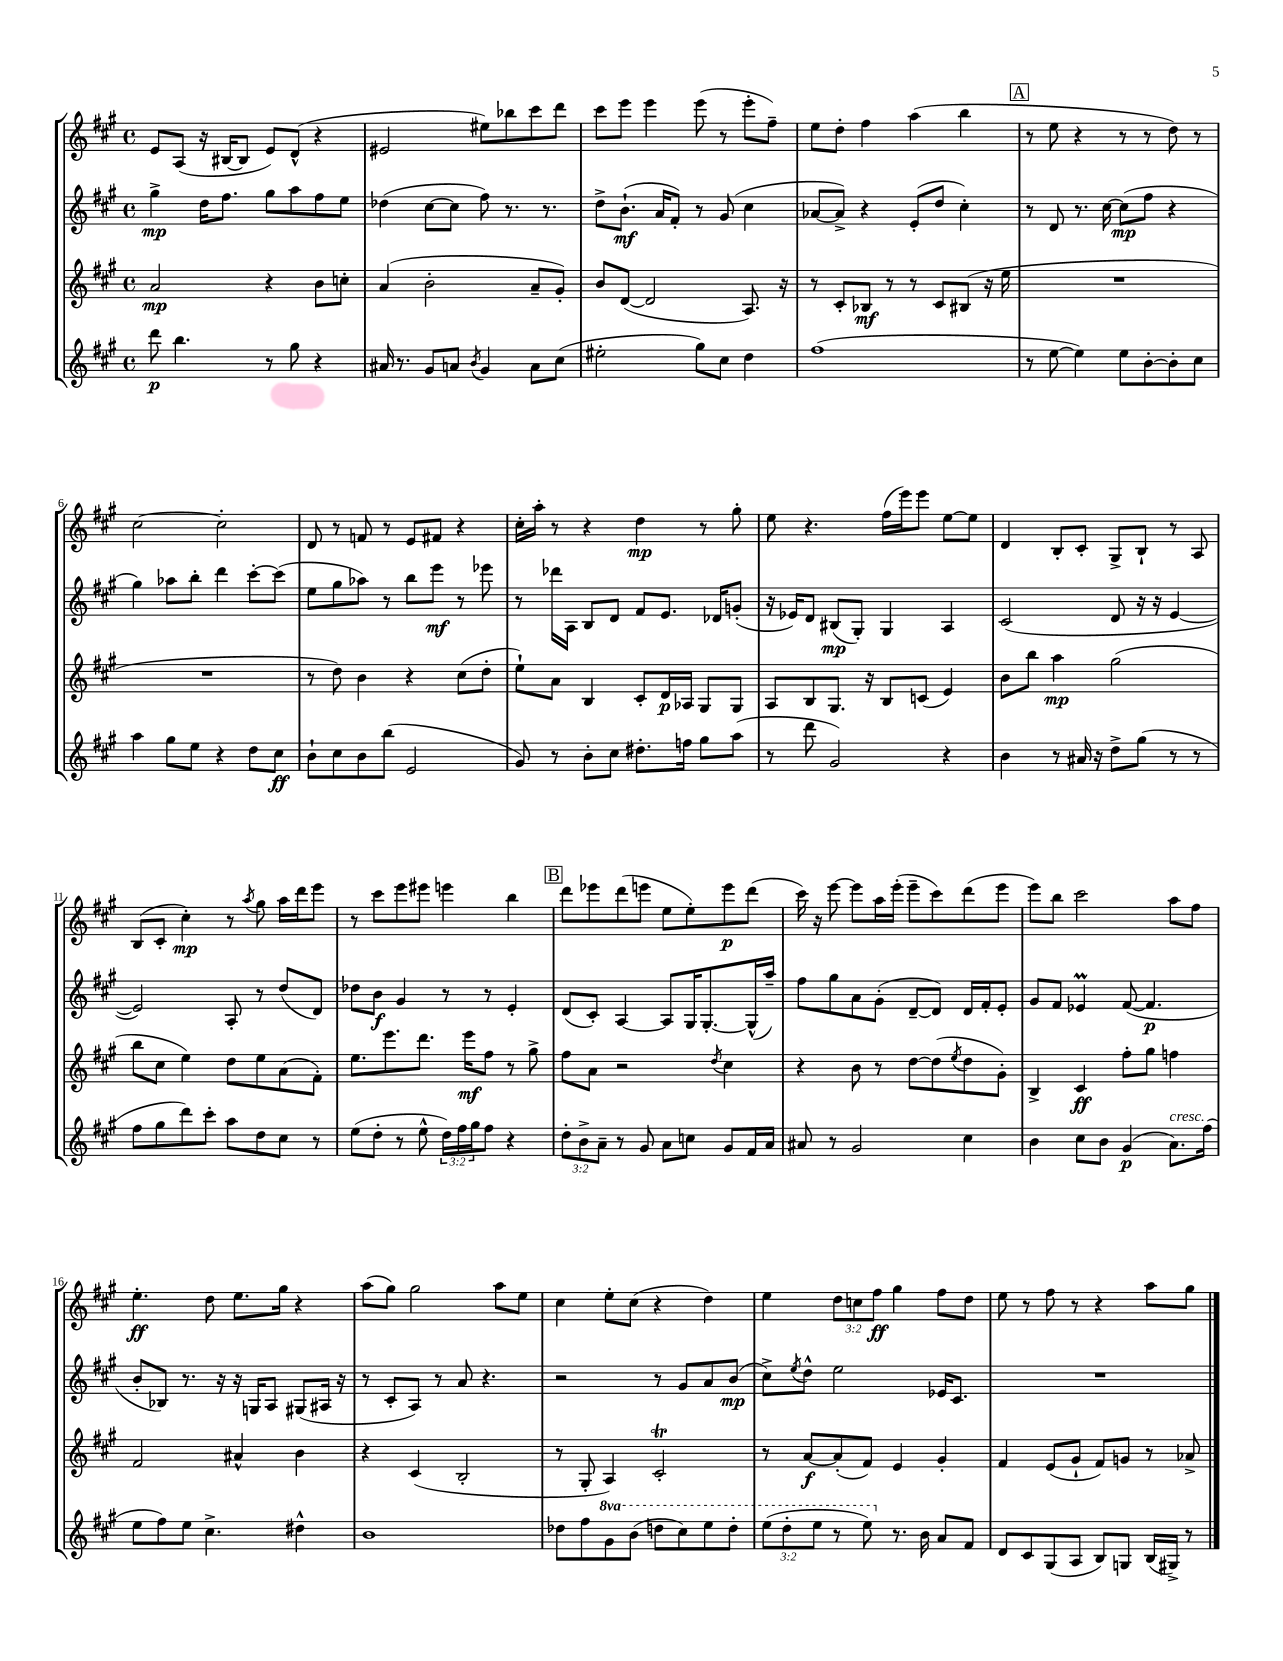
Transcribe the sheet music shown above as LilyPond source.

<<
\new StaffGroup <<
\new Staff = "s0" {
    \clef treble \key a \major \defaultTimeSignature \time 4/4 \override Staff.TupletNumber.text = #tuplet-number::calc-fraction-text
    e'8 a8( r16 bis16~ bis8 e'8) d'8-^( r4 |
    eis'2 eis''8) bes''8 cis'''8 d'''8 |
    cis'''8 e'''8 e'''4 e'''8( r8 e'''8-. fis''8--) |
    e''8 d''8-. fis''4 a''4( b''4 |
    \mark \markup { \box "A" } r8 e''8 r4 r8 r8 d''8) r8 |
    cis''2~ cis''2-. |
    d'8 r8 f'8 r8 e'8 fis'8 r4 |
    cis''16-. a''16-. r8 r4 d''4\mp r8 gis''8-. |
    e''8 r4. fis''16( e'''16) e'''8 e''8~ e''8 |
    d'4 b8-. cis'8-. gis8-> b8-! r8 a8 |
    b8( cis'8-. cis''4-.\mp) r8 \acciaccatura { a''8 } gis''8 a''16 d'''16 e'''8 |
    r8 cis'''8 e'''8 eis'''8 e'''4 b''4 |
    \mark \markup { \box "B" } d'''8 ees'''8 d'''8( e'''8 e''8 e''8-.) e'''8\p d'''8( |
    cis'''16) r16 e'''8~ e'''8 a''16 e'''16-.( e'''8-- cis'''8) d'''8( e'''8 |
    e'''8) b''8 cis'''2 a''8 fis''8 |
    e''4.-.\ff d''8 e''8. gis''16 r4 |
    a''8( gis''8) gis''2 a''8 e''8 |
    cis''4 e''8-. cis''8( r4 d''4) |
    e''4 \tuplet 3/2 { d''8 c''8 fis''8\ff } gis''4 fis''8 d''8 |
    e''8 r8 fis''8 r8 r4 a''8 gis''8 \bar "|." |
}
\new Staff = "s1" {
    \clef treble \key a \major \defaultTimeSignature \time 4/4
    gis''4->\mp d''16 fis''8. gis''8 a''8 fis''8 e''8 |
    des''4( cis''8~ cis''8 fis''8) r8. r8. |
    d''8-> b'8.-!\mf( a'16 fis'8-.) r8 gis'8( cis''4 |
    aes'8~ aes'8->) r4 e'8-.( d''8 cis''4-.) |
    \mark \markup { \box "A" } r8 d'8 r8. cis''16~ cis''8\mp( fis''8 r4 |
    gis''4) aes''8 b''8-. d'''4 cis'''8~-. cis'''8( |
    e''8 gis''8 aes''8) r8 b''8 e'''8\mf r8 ees'''8 |
    r8 des'''16 a16 b8 d'8 fis'8 e'8. des'16 g'8-.( |
    r16 ees'16) d'8 bis8\mp( gis8-.) gis4 a4 |
    cis'2( d'8 r16 r16 e'4~ |
    e'2) a8-. r8 d''8( d'8) |
    des''8 b'8\f gis'4 r8 r8 e'4-. |
    \mark \markup { \box "B" } d'8( cis'8-.) a4~ a8 gis16 gis8.~-. gis16-^( a''16--) |
    fis''8 gis''8 a'8 gis'8-.( d'8~-- d'8) d'16 fis'16-. e'8-. |
    gis'8 fis'8 ees'4\prall fis'8~( fis'4.\p |
    b'8-. bes8) r8. r16 r16 g16 a8 gis8( ais16 r16 |
    r8 cis'8-. a8) r8 a'8 r4. |
    r2 r8 gis'8 a'8 b'8\mp( |
    cis''8->) \acciaccatura { e''8 } d''8-^ e''2 ees'16 cis'8. |
    R1 \bar "|." |
}
\new Staff = "s2" {
    \clef treble \key a \major \defaultTimeSignature \time 4/4
    a'2\mp r4 b'8 c''8-. |
    a'4( b'2-. a'8-- gis'8-.) |
    b'8 d'8~( d'2 a8.) r16 |
    r8 cis'8-. bes8\mf r8 r8 cis'8 bis8( r16 e''16 |
    \mark \markup { \box "A" } R1 |
    R1 |
    r8 d''8) b'4 r4 cis''8( d''8-. |
    e''8-!) a'8 b4 cis'8-. d'16\p aes16 gis8 gis8 |
    a8 b8 gis8. r16 b8 c'8( e'4) |
    b'8 b''8 a''4\mp gis''2( |
    b''8 cis''8 e''4) d''8 e''8 a'8( fis'8-.) |
    e''8. e'''8. d'''8. e'''16\mf fis''8 r8 gis''8-> |
    \mark \markup { \box "B" } fis''8 a'8 r2 \acciaccatura { d''8 } cis''4 |
    r4 b'8 r8 d''8~ d''8( \acciaccatura { e''8 } d''8 gis'8-.) |
    b4-> cis'4\ff fis''8-. gis''8 f''4 |
    fis'2 ais'4-^ b'4 |
    r4 cis'4( b2-. |
    r8 gis8-. a4) cis'2-.\trill |
    r8 a'8~\f a'8-.( fis'8) e'4 gis'4-. |
    fis'4 e'8( gis'8-! fis'8) g'8 r8 aes'8-> \bar "|." |
}
\new Staff = "s3" {
    \clef treble \key a \major \defaultTimeSignature \time 4/4 \override Staff.TupletNumber.text = #tuplet-number::calc-fraction-text \set Staff.ottavationMarkups = #ottavation-simple-ordinals
    d'''8\p b''4. r8 gis''8 r4 |
    ais'16 r8. gis'8 a'8 \acciaccatura { b'8 } gis'4 a'8 cis''8( |
    eis''2-. gis''8) cis''8 d''4 |
    fis''1( |
    \mark \markup { \box "A" } r8 e''8~ e''4) e''8 b'8~-. b'8-. cis''8 |
    a''4 gis''8 e''8 r4 d''8 cis''8\ff |
    b'8-! cis''8 b'8 b''8( e'2 |
    gis'8) r8 b'8-. cis''8 dis''8.-. f''16 gis''8 a''8( |
    r8 d'''8 gis'2) r4 |
    b'4 r8 ais'16 r16 d''8-> gis''8( r8 r8 |
    fis''8 gis''8 d'''8) cis'''8-. a''8 d''8 cis''8 r8 |
    e''8( d''8-. r8 e''8-^ \tuplet 3/2 { d''16) fis''16 gis''16 } fis''8 r4 |
    \mark \markup { \box "B" } \tuplet 3/2 { d''8-. b'8-> a'8-- } r8 gis'8 a'8 c''8 gis'8 fis'16 a'16 |
    ais'8 r8 gis'2 cis''4 |
    b'4 cis''8 b'8 gis'4\p( a'8.^\markup { \italic "cresc." }) fis''16( |
    e''8 fis''8) e''8 cis''4.-> dis''4-^ |
    b'1 |
    des''8 fis''8 \ottava #1 gis''8 b''8( d'''!8 cis'''8) e'''8 d'''8-. |
    \tuplet 3/2 { e'''8( d'''8-. e'''8 } r8 e'''8) \ottava #0 r8. b'16 a'8 fis'8 |
    d'8 cis'8 gis8( a8 b8) g8 b16( gis16->) r8 \bar "|." |
}
>>
>>
